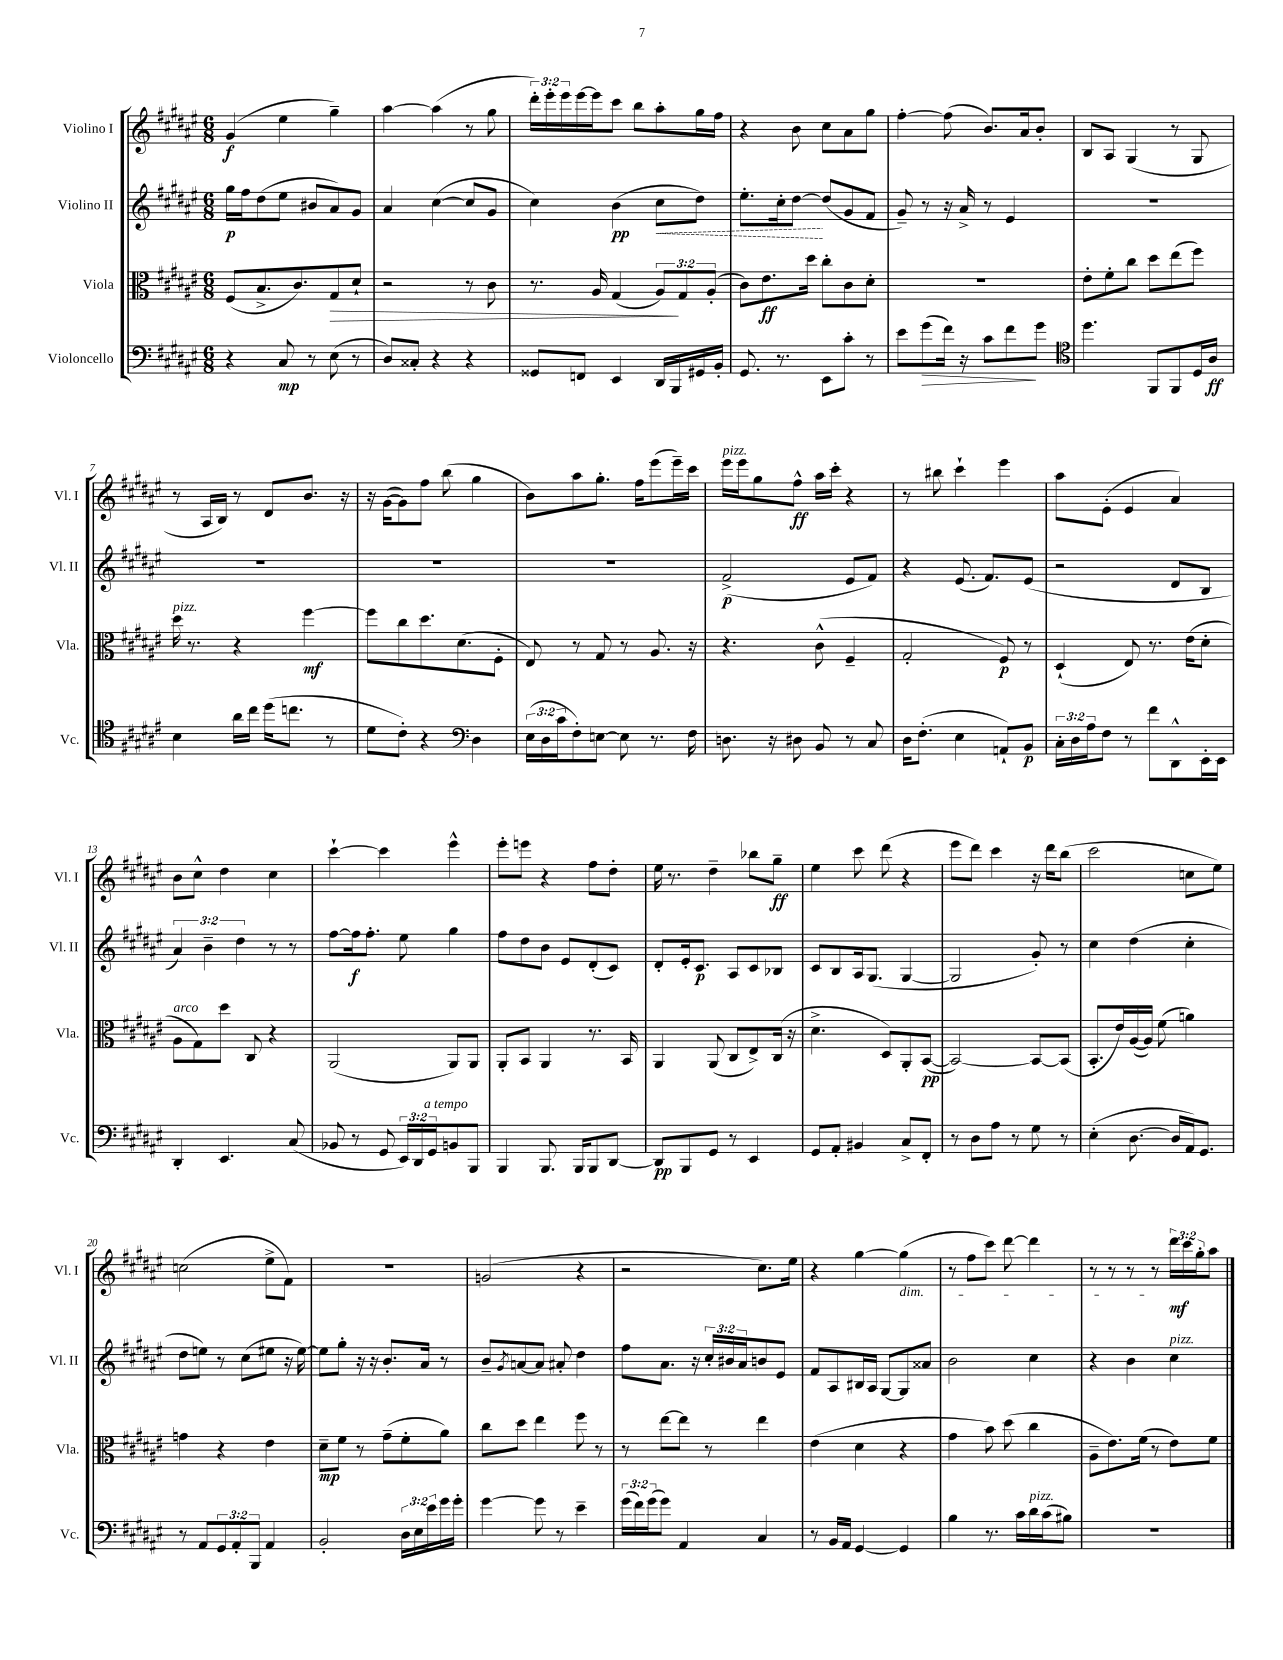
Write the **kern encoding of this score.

**kern	**kern	**kern	**kern
*staff4	*staff3	*staff2	*staff1
*clefF4	*clefC3	*clefG2	*clefG2
*k[f#c#g#d#a#e#]	*k[f#c#g#d#a#e#]	*k[f#c#g#d#a#e#]	*k[f#c#g#d#a#e#]
*M6/8	*M6/8	*M6/8	*M6/8
4r	(8F#	16gg#	(4g#
.	.	16ff#	.
.	8.B^	(8dd#	.
8C#	.	8ee#	4ee#
.	8.c#)	.	.
8r	.	8b#	.
(8E#	8G#	8a#)	4gg#~)
8r	8d#`	8g#	.
=	=	=	=
8D#)	2r	4a#	[4aa#
8C##'	.	.	.
4r	.	([4cc#	(4aa#]
4r	8r	8cc#]	8r
.	8c#	8g#	8gg#
=	=	=	=
8GG##	8.r	4cc#)	24ddd#')
.	.	.	24eee#'
.	.	.	24eee#
8FF	.	.	[16eee#
.	16A#	.	16eee#]
4EE#	(4G#	(4b	8ccc#
.	.	.	8bb
16DD#	12A#)	8cc#	8aa#'
16BBB	.	.	.
.	12G#	.	.
16GG#	.	8dd#)	16gg#
.	(12A#'	.	.
16BB'	.	.	16ff#
=	=	=	=
8.GG#	8c#)	8.ee#'	4r
.	8.e#	.	.
8.r	.	16cc#'	.
.	.	[8dd#	8b
.	16dd#	.	.
8EE#	8cc#'	(8dd#]	8cc#
8c#'	8c#	8g#	8a#
8r	8d#'	8f#	8gg#
=	=	=	=
8e#	2.r	8g#~)	[4ff#'
(8g#	.	8r	.
16f#)	.	16r	(8ff#]
16r	.	16a#^	.
8c#	.	8r	8.b)
8f#	.	4e#	.
.	.	.	16a#
8g#	.	.	8b'
=	=	=	=
*clefC4	*	*	*
4.dd#	8e#'	2.r	8B
.	8f#'	.	8A#
.	8cc#	.	(4G#
8FF#	8dd#	.	.
8FF#	(8ee#	.	8r
16D#	8ff#)	.	8G#
16A#	.	.	.
=	=	=	=
4B	16dd#	2.r	8r
.	8.r	.	.
.	.	.	16A#
.	.	.	16B)
16a#	4r	.	8r
16cc#	.	.	.
(16dd#	.	.	8d#
8.cc	.	.	.
.	[4ff#	.	8.b
8r	.	.	.
.	.	.	16r
=	=	=	=
8d#	8ff#]	2.r	16r
.	.	.	([16g#
8c#')	8cc#	.	8g#])
4r	8.dd#	.	8ff#
.	.	.	(8bb
.	(8.d#	.	.
*clefF4	*	*	*
4D#	.	.	4gg#
.	8F#'	.	.
=	=	=	=
(24E#	8E#)	2.r	8b)
24D#	.	.	.
24c#	.	.	.
8F#')	8r	.	8aa#
[8E	8G#	.	8.gg#'
8E]	8r	.	.
.	.	.	16ff#
8.r	8.A#	.	(8eee#
.	.	.	16eee#~)
16F#	16r	.	16ccc#
=	=	=	=
8.D	4.r	(2f#^	16eee#
.	.	.	16eee#
.	.	.	8gg#
16r	.	.	.
8D#	.	.	8ff#^^
8BB	(8c#^^	.	16aa#
.	.	.	16ccc#'
8r	4F#~	8e#	4r
8C#	.	8f#)	.
=	=	=	=
16D#	2G#'	4r	8r
(8.F#'	.	.	.
.	.	.	8bb#
4E#	.	(8.e#	4ccc#`
.	.	8.f#)	.
8AA`)	8F#)	.	4eee#
8BB	8r	(8e#	.
=	=	=	=
24C#'	(4D#`	2r	8aa#
24D#	.	.	.
24A#	.	.	.
8F#	.	.	(8e#'
8r	8E#)	.	4e#
8f#	8.r	.	.
8DD#^^	.	8d#	4a#)
.	(16e#	.	.
16EE#'	8d#'	8B	.
16EE#	.	.	.
=	=	=	=
4DD#'	8A#	6a#)	8b
.	8G#)	.	8cc#^^
.	.	6b~	.
4.EE#	8dd#	.	4dd#
.	.	6dd#	.
.	8C#	.	.
.	4r	8r	4cc#
(8C#	.	8r	.
=	=	=	=
8BB-	(2AA#	[8ff#	[4ccc#`
8r	.	16ff#]	.
.	.	8.ff#'	.
8GG#	.	.	4ccc#]
24EE#)	.	8ee#	.
24DD#	.	.	.
24GG#	.	.	.
8BB	8AA#)	4gg#	4eee#^^
8BBB	8AA#	.	.
=	=	=	=
4BBB	8AA#'	8ff#	8eee#'
.	8BB	8dd#	8eee
8.BBB	4AA#	8b	4r
.	.	8e#	.
16BBB	.	.	.
8BBB	8.r	(8d#'	8ff#
[8DD#	.	8c#)	8dd#'
.	16BB	.	.
=	=	=	=
8DD#]	4AA#	8d#'	16ee#
.	.	.	8.r
8BBB	.	16e#'	.
.	.	8.c#	.
8GG#	(8AA#	.	4dd#~
8r	8C#	8A#	.
4EE#	8E#^)	8c#	8bb-
.	(16C#	8B-	8gg#~
.	16r	.	.
=	=	=	=
8GG#	4.d#^	8c#	4ee#
8AA#'	.	8B	.
4BB#	.	16A#	8ccc#
.	.	(8.G#	.
.	8D#)	.	(8ddd#
8C#^	8AA#'	[4G#	4r
8FF#'	([8BB	.	.
=	=	=	=
8r	2BB_)	2G#]	8eee#
8D#	.	.	8ddd#)
8A#	.	.	4ccc#
8r	.	.	.
8G#	8BB_	8g#')	16r
.	.	.	16ddd#
8r	(8BB]	8r	(8bb
=	=	=	=
(4E#'	8.BB'	4cc#	2ccc#
.	16e#)	.	.
[8.D#	([16A#	(4dd#	.
.	16A#])	.	.
.	(8f#	.	.
16D#]	.	.	.
16AA#)	4a)	4cc#'	8cc
8.GG#	.	.	.
.	.	.	8ee#)
=	=	=	=
8r	4g	8dd#	(2cc
8AA#	.	8ee)	.
12GG#	4r	8r	.
12AA#'	.	.	.
.	.	(8cc#	.
12BBB	.	.	.
4AA#	4e#	8ee#	8ee#^
.	.	16r	8f#)
.	.	[16ee#)	.
=	=	=	=
2BB'	8d#~	8ee#]	2.r
.	8f#	8gg#'	.
.	8r	16r	.
.	.	16r	.
.	(8g#~	8.b'	.
24D#	8f#'	.	.
24E#	.	.	.
.	.	16a#	.
24e#	.	.	.
16g#	8a#)	8r	.
16g#'	.	.	.
=	=	=	=
[4g#	8cc#	8b~	(2g
.	.	8qg#	.
.	8dd#	[8a	.
8g#]	4ee#	8a]	.
8r	.	8a#'	.
4e#~	8ff#	4dd#	4r
.	8r	.	.
=	=	=	=
(24g#	8r	8ff#	2r
24f#)	.	.	.
(24g#	.	.	.
8g#)	[8ee#	8.a#	.
4AA#	8ee#]	.	.
.	.	16r	.
.	8r	24cc#'	.
.	.	24b#	.
.	.	24a#	.
4C#	4ee#	8b	8.cc#)
.	.	8e#	.
.	.	.	16ee#
=	=	=	=
8r	(4e#	8f#	4r
16BB	.	8A#	.
16AA#	.	.	.
[4GG#	4d#	16B#	[4gg#
.	.	16A#	.
.	.	[8G#	.
4GG#]	4r	8G#]	(4gg#]
.	.	8a##	.
=	=	=	=
4B	4g#	2b	8r
.	.	.	8ff#
8.r	8b)	.	8ccc#)
.	(8dd#	.	[8ddd#
16c#	.	.	.
16d#	4cc#	4cc#	4ddd#]
(16c#	.	.	.
8B#)	.	.	.
=	=	=	=
2.r	8A#~	4r	8r
.	8.e#)	.	8r
.	.	4b	8r
.	(16f#	.	.
.	8r	.	8r
.	8e#)	4cc#	24ddd#
.	.	.	24ccc#
.	.	.	24gg#'
.	8f#	.	8aa#
==	==	==	==
*-	*-	*-	*-
